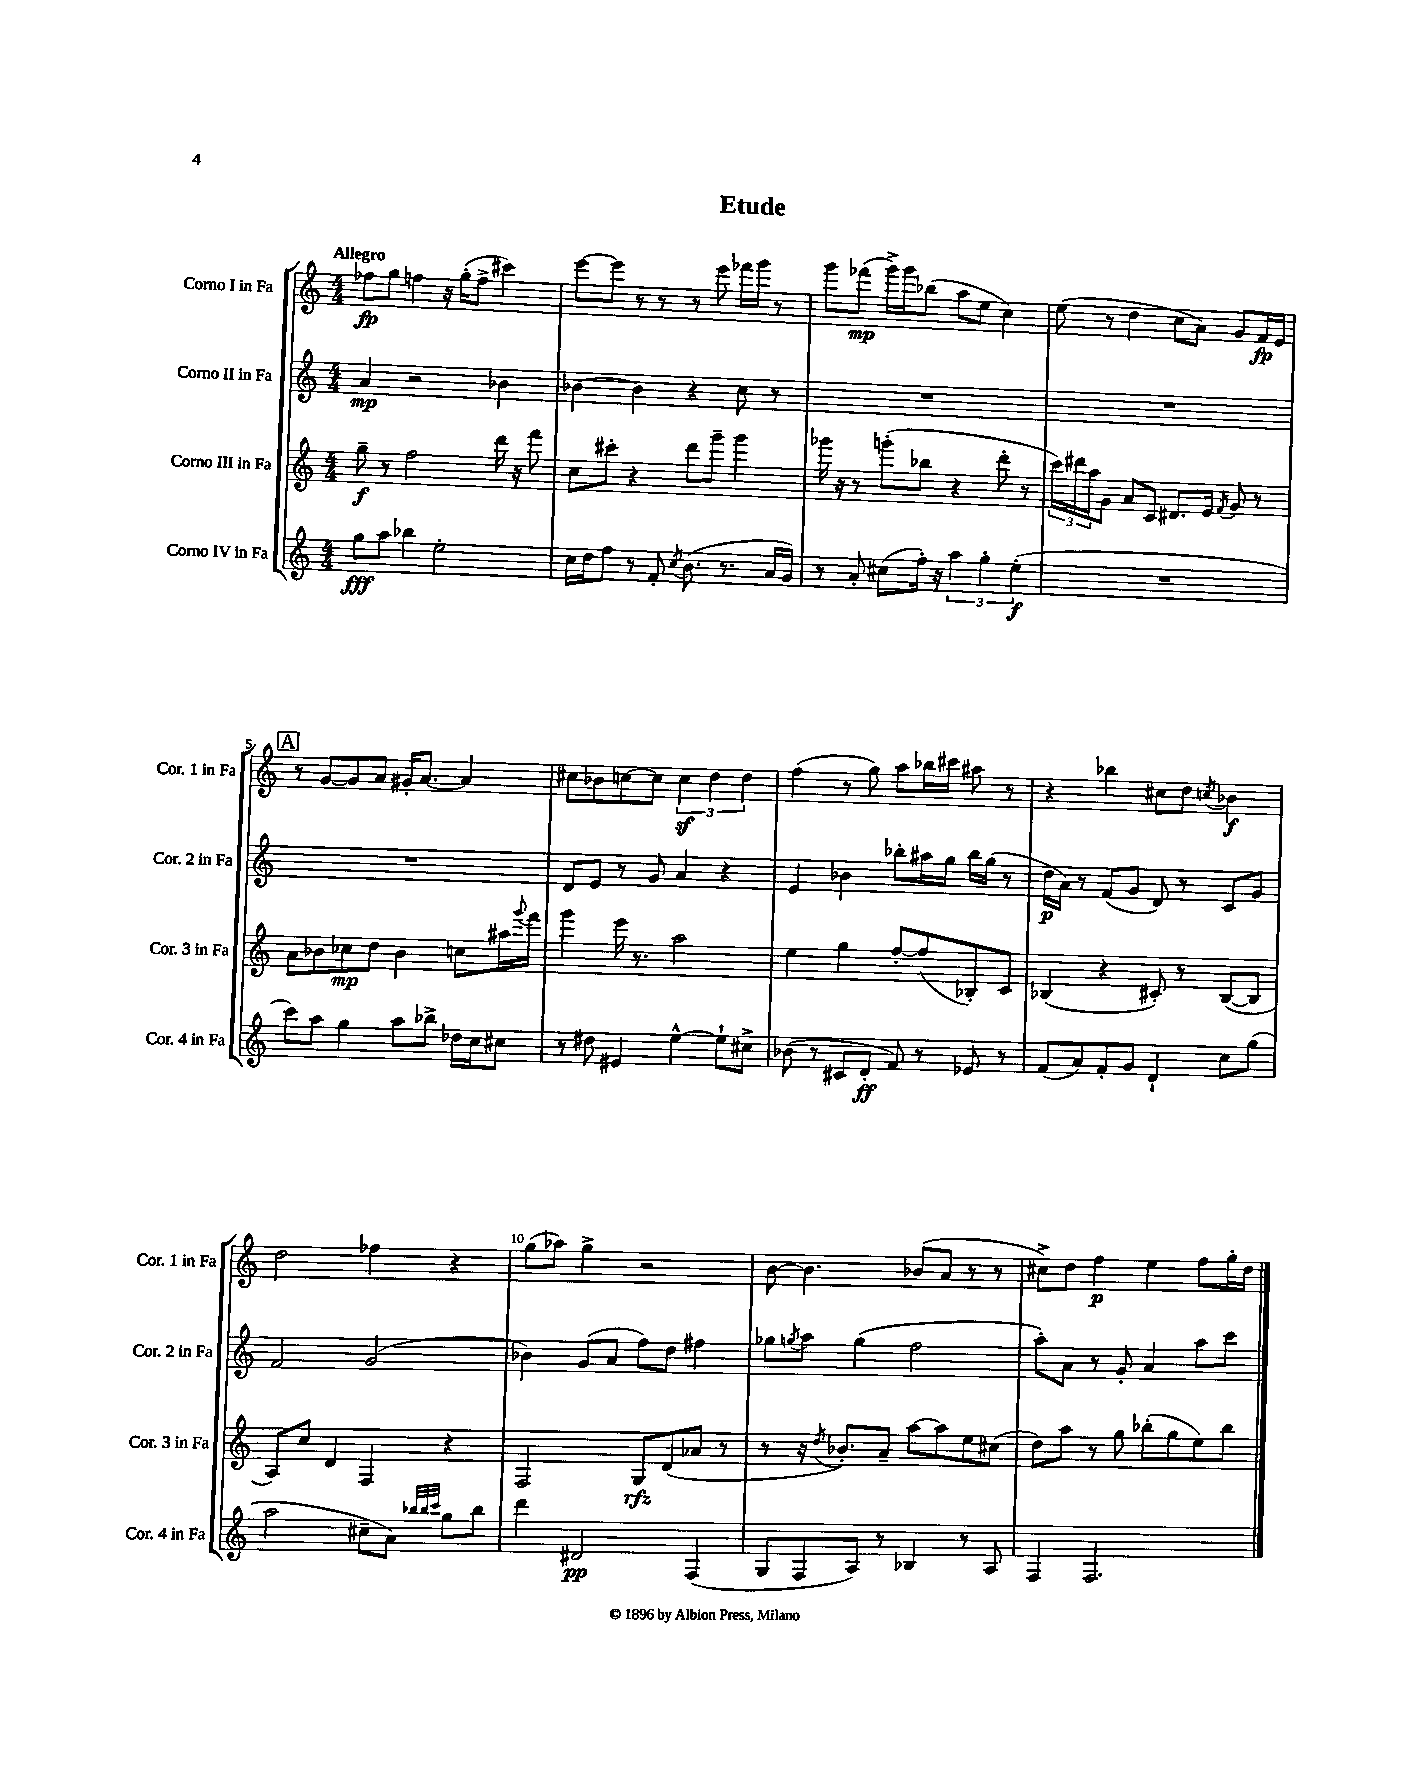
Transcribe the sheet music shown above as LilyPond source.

\header { title = "Etude" }
<<
\new StaffGroup <<
\new Staff = "s0" \with { instrumentName = "Corno I in Fa" shortInstrumentName = "Cor. 1 in Fa" } {
    \clef treble \key c \major \numericTimeSignature \time 4/4 \tempo "Allegro"
    fes''8\fp g''8 f''4 r16 g''16-.( f''8-> cis'''4) |
    e'''8~ e'''8 r8 r8 r8 e'''8 fes'''16 g'''16 r8 |
    g'''8 fes'''8\mp( g'''16->) g'''16 bes''8( a''8 e''8 c''4) |
    e''8( r8 d''4 c''8 a'8) g'8 f'16\fp e'16 |
    \mark \markup { \box "A" } r8 g'8~ g'8 a'8 gis'16-. a'8.~ a'4 |
    cis''8 bes'8 c''8~ c''8 \tuplet 3/2 { c''4\sf d''4 d''4 } |
    f''4( r8 g''8) a''8 bes''16 cis'''16 ais''8 r8 |
    r4 bes''4 cis''8 d''8 \acciaccatura { c''8 } bes'4\f |
    d''2 fes''4 r4 |
    g''8( aes''8) g''4-> r2 |
    b'8~ b'4. bes'8( a'8 r8 r8 |
    cis''8->) d''8 f''4\p e''4 f''8 g''16-. d''16 \bar "|." |
}
\new Staff = "s1" \with { instrumentName = "Corno II in Fa" shortInstrumentName = "Cor. 2 in Fa" } {
    \clef treble \key c \major \numericTimeSignature \time 4/4
    a'4\mp r2 bes'4 |
    bes'4~ bes'4 r4 c''8 r8 |
    R1 |
    R1 |
    \mark \markup { \box "A" } R1 |
    d'8 e'8 r8 g'8 a'4 r4 |
    e'4 bes'4 bes''8-. ais''16 g''16 bes''16 g''16( r8 |
    d''16\p a'16) r8 f'8( g'8 d'8) r8 c'8 g'8 |
    f'2 g'2( |
    bes'4) g'8( a'8 f''8) d''8 fis''4 |
    ges''8 \acciaccatura { g''8 } a''8 g''4( f''2 |
    a''8-.) a'8 r8 g'8-. a'4 a''8 c'''8 \bar "|." |
}
\new Staff = "s2" \with { instrumentName = "Corno III in Fa" shortInstrumentName = "Cor. 3 in Fa" } {
    \clef treble \key c \major \numericTimeSignature \time 4/4
    g''8--\f r8 f''2 d'''16 r16 f'''8 |
    c''8 cis'''8-. r4 d'''8 g'''8-- g'''4 |
    ges'''16 r16 r8 g'''8-.( bes''8 r4 d'''8-. r8 |
    \tuplet 3/2 { c'''16) dis'''16 a''16 } g'8 a'8 c'8 dis'8. e'16 \acciaccatura { f'8 } g'8 r8 |
    \mark \markup { \box "A" } a'8 bes'8 ces''8\mp d''8 bes'4 c''8 ais''16 \appoggiatura { g'''8 } f'''16 |
    g'''4 e'''16 r8. a''2 |
    e''4 g''4 f''8~-. f''8( bes8-.) c'8 |
    bes4( r4 cis'8-.) r8 bes8~( bes8 |
    a8) c''8 d'4 f4 r4 |
    f2 g8\rfz d'8( aes'8 r8 |
    r8 r16 \acciaccatura { d''8 } bes'8.-.) a'8-- a''8~ a''8 e''8 cis''8( |
    d''8) a''8 r8 g''8 bes''8-.( g''8 e''8) bes''8 \bar "|." |
}
\new Staff = "s3" \with { instrumentName = "Corno IV in Fa" shortInstrumentName = "Cor. 4 in Fa" } {
    \clef treble \key c \major \numericTimeSignature \time 4/4
    g''8\fff a''8 bes''4 e''2-. |
    c''16 d''16 f''8 r8 f'8-. \acciaccatura { c''8 } b'8.( r8. a'16 g'16) |
    r8 a'8-. cis''8( f''16-.) r16 \tuplet 3/2 { a''4 g''4-. e''4-.\f( } |
    R1 |
    \mark \markup { \box "A" } c'''8) a''8 g''4 a''8 bes''8-> des''16 c''16 cis''8 |
    r8 dis''8 eis'4 e''4~-^ e''8-! cis''8-> |
    bes'8( r8 cis'8 d'8-.\ff f'8) r8 ees'8 r8 |
    f'8( a'8) f'8-. g'8 d'4-! c''8 g''8( |
    a''2 cis''8-- a'8) \grace { bes''32 bes''32 c'''32 } g''8 bes''8 |
    d'''4 dis'2\pp f4( |
    g8 f8 a8) r8 bes4 r8 a8 |
    f4 f2. \bar "|." |
}
>>
>>
\layout { \context { \Score \override BarNumber.break-visibility = ##(#f #t #t) barNumberVisibility = #(every-nth-bar-number-visible 5) } }
